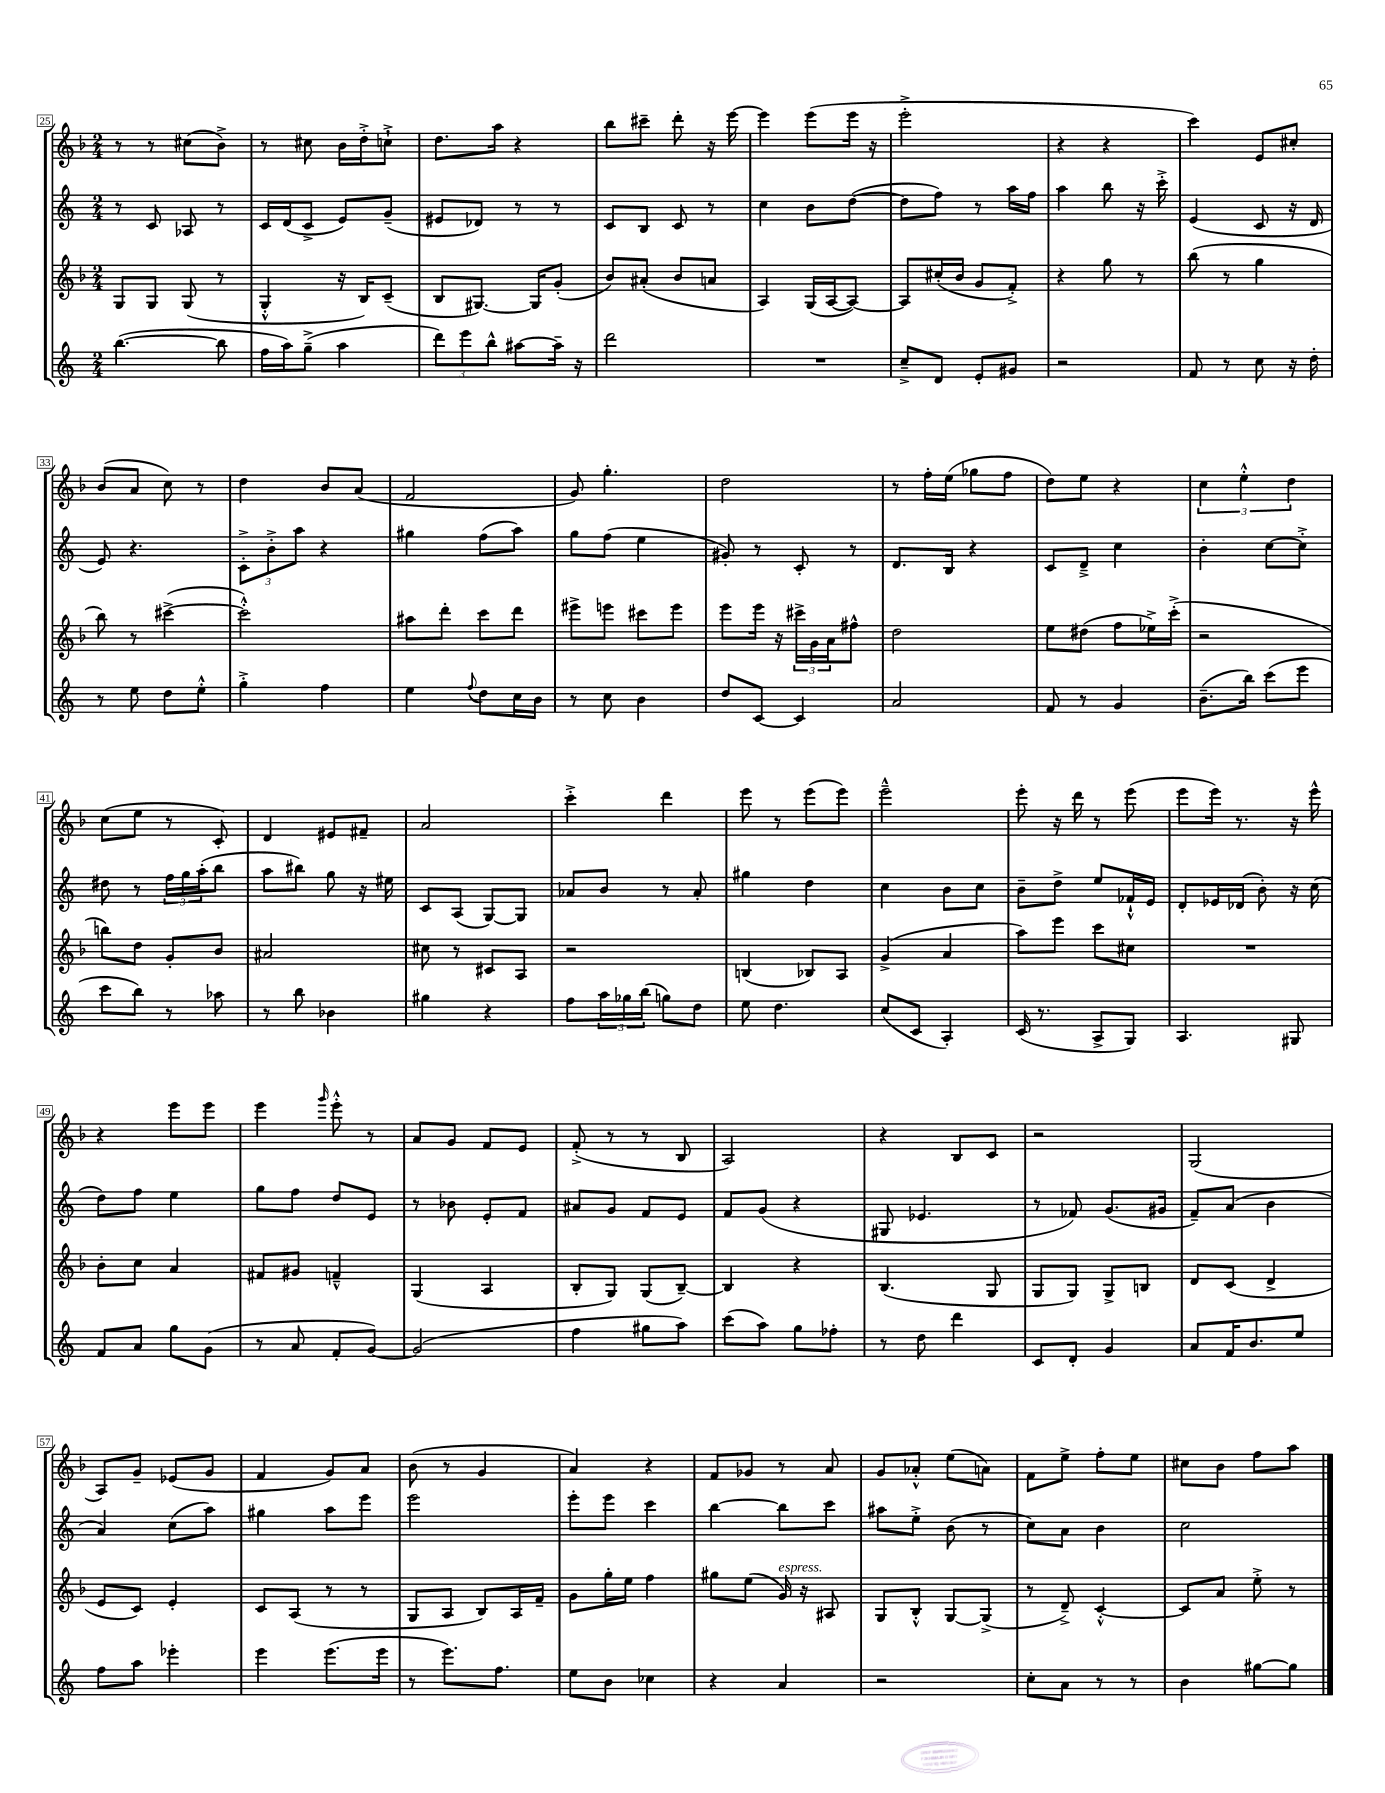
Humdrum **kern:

**kern	**kern	**kern	**kern
*part4	*part3	*part2	*part1
*staff4	*staff3	*staff2	*staff1
*clefG2	*clefG2	*clefG2	*clefG2
*k[]	*k[b-]	*k[]	*k[b-]
*M2/4	*M2/4	*M2/4	*M2/4
=25	=25	=25	=25
([4.bb\	8G/L	8r	8r
.	8G/J	8c/	8r
.	(8G/	8A-X/	(8cc#X\L
8bb\]	8r	8r	8b-^\J)
=26	=26	=26	=26
16ff\LL	4G'^^/	16c/LL	8r
16aa\J)	.	(16d/J	.
(8gg~^\J	.	8c^/J	8cc#X\
4aa\	16r	8e/L)	16b-\LL
.	16B-/KL)	.	16dd'^\J
.	(8c~/J	(8g~/J	8ccn`^\J
=27	=27	=27	=27
12ddd\L)	8B-/L	8e#X/L	8.dd\L
12eee\	.	.	.
.	[8.G#X/J)	8d-X/J)	.
12bb^^\J	.	.	.
.	.	.	16aa\Jk
[8aa#X\L	.	8r	4r
.	16G#/KL]	.	.
16aa#~\Jk]	(8g'/J	8r	.
16r	.	.	.
=28	=28	=28	=28
2ddd\	8b-/L)	8c/L	8bb-\L
.	(8a#X'/J	8B/J	8ccc#X~\J
.	8b-/L	8c/	8ddd'\
.	8an/J	8r	16r
.	.	.	[16eee\
=29	=29	=29	=29
2r	4A/)	4cc\	4eee\]
.	(16G/LL	8b\L	(8eee\L
.	[16A/J	.	.
.	8A/J_)	([8dd\J	16eee\Jk
.	.	.	16r
=30	=30	=30	=30
8cc~^/L	8A/L]	8dd\L]	2eee'^\
8d/J	(16cc#X'/L	8ff\J)	.
.	16b-/JJ	.	.
8e'/L	8g/L	8r	.
8g#X/J	8f'^/J)	16aa\LL	.
.	.	16ff\JJ	.
=31	=31	=31	=31
2r	4r	4aa\	4r
.	8gg\	8bb\	4r
.	8r	16r	.
.	.	16ccc'^\	.
=32	=32	=32	=32
8f/	(8bb-\	(4e/	4ccc\)
8r	8r	.	.
8cc\	4gg\	8c/	8e/L
16r	.	16r	8cc#X'/J
16dd'\	.	16d/	.
!!LO:LB:g=z
=33	=33	=33	=33
8r	8bb-\)	8e/)	(8b-/L
8ee\	8r	4.r	8a/J
8dd\L	([4ccc#X^\	.	8cc\)
8ee'^^\J	.	.	8r
=34	=34	=34	=34
4gg'^\	2ccc#'^^\])	12c'^\L	4dd\
.	.	12b'^\	.
.	.	12aa\J	.
4ff\	.	4r	8b-/L
.	.	.	(8a/J
=35	=35	=35	=35
4ee\	8aa#X\L	4gg#X\	2f/
.	8ddd'\J	.	.
8qqff/	.	.	.
8dd\L	8ccc\L	(8ff\L	.
16cc\L	8ddd\J	8aa\J)	.
16b\JJ	.	.	.
=36	=36	=36	=36
8r	8eee#X^\L	8gg\L	8g/)
8cc\	8eeen\J	(8ff\J	4.gg'\
4b\	8ccc#X\L	4ee\	.
.	8eee\J	.	.
=37	=37	=37	=37
8dd/L	8eee\L	8g#X'/)	2dd\
[8c/J	16eee\Jk	8r	.
.	16r	.	.
4c/]	24ccc#X^\LL	8c'/	.
.	24g\	.	.
.	24a\J	.	.
.	8ff#X^^\J	8r	.
=38	=38	=38	=38
2a/	2dd\	8.d/L	8r
.	.	.	16ff'\LL
.	.	16B/Jk	(16ee\JJ
.	.	4r	8gg-X\L
.	.	.	8ff\J
=39	=39	=39	=39
8f/	8ee\L	8c/L	8dd\L)
8r	(8dd#X\J	8d~^/J	8ee\J
4g/	8ff\L	4cc\	4r
.	16ee-X^\L)	.	.
.	(16ccc'^\JJ	.	.
=40	=40	=40	=40
(8.b~\L	2r	4b'\	6cc\
.	.	.	6ee'^^\
16bb\Jk)	.	.	.
(8ccc\L	.	[8cc\L	.
.	.	.	6dd\
8eee\J	.	8cc'^\J]	.
!!LO:LB:g=z
=41	=41	=41	=41
8ccc\L	8bbn\L)	8dd#X\	(8cc\L
8bb\J)	8dd\J	8r	8ee\J
8r	8g'/L	24ff\LL	8r
.	.	24gg\	.
.	.	(24aa'\J	.
8aa-X\	8b-/J	8bb\J	8c'/)
=42	=42	=42	=42
8r	2a#X/	8aa\L	4d/
8bb\	.	8bb#X\J)	.
4b-X\	.	8gg\	8e#X/L
.	.	16r	8f#X~/J
.	.	16ee#X\	.
=43	=43	=43	=43
4gg#X\	8cc#X\	8c/L	2a/
.	8r	(8A/J	.
4r	8c#X/L	[8G/L)	.
.	8A/J	8G/J]	.
=44	=44	=44	=44
8ff\L	2r	8a-X/L	4ccc'^\
24aa\L	.	8b/J	.
24gg-X\	.	.	.
(24bb\JJ	.	.	.
8ggn\L)	.	8r	4ddd\
8dd\J	.	8a-'/	.
=45	=45	=45	=45
8ee\	(4Bn/	4gg#X\	8eee\
4.dd\	.	.	8r
.	8B-X/L)	4dd\	(8eee\L
.	8A/J	.	8eee\J)
=46	=46	=46	=46
(8cc/L	(4g^/	4cc\	2eee~^^\
8c/J	.	.	.
4A'/)	4a/	8b\L	.
.	.	8cc\J	.
=47	=47	=47	=47
(16c/	8aa\L)	8b~\L	8eee'\
8.r	.	.	.
.	8eee\J	8dd^\J	16r
.	.	.	16ddd\
8A^/L	8ccc\L	8ee/L	8r
8G/J)	8cc#X\J	16f-X`^^/L	(8eee\
.	.	16e/JJ	.
=48	=48	=48	=48
4.A/	2r	8d'/L	8eee\L
.	.	16e-X/L	16eee\Jk)
.	.	(16d-X/JJ	8.r
.	.	8b'\)	.
8G#X/	.	16r	16r
.	.	(16cc\	16eee^^\
!!LO:LB:g=z
=49	=49	=49	=49
8f/L	8b-'\L	8dd\L)	4r
8a/J	8cc\J	8ff\J	.
8gg\L	4a/	4ee\	8eee\L
(8g\J	.	.	8eee\J
=50	=50	=50	=50
8r	8f#X/L	8gg\L	4eee\
8a/	8g#X/J	8ff\J	.
.	.	.	16qqggg/
8f'/L	4fn~^^/	8dd/L	8eee'^^\
[8g/J)	.	8e/J	8r
=51	=51	=51	=51
(2g/]	(4G/	8r	8a/L
.	.	8b-X\	8g/J
.	4A/	8e'/L	8f/L
.	.	8f/J	8e/J
=52	=52	=52	=52
4ff\	8B-'/L	8a#X/L	(8f'^/
.	8G/J)	8g/J	8r
8gg#X\L	(8G/L	8f/L	8r
8aa\J)	[8B-~/J)	8e/J	8B-/
=53	=53	=53	=53
(8ccc\L	4B-/]	8f/L	2A/)
8aa\J)	.	(8g/J	.
8gg\L	4r	4r	.
8ff-X'\J	.	.	.
=54	=54	=54	=54
8r	(4.B-/	8G#X/	4r
8dd\	.	4.e-X/	.
4ddd\	.	.	8B-/L
.	8G/	.	8c/J
=55	=55	=55	=55
8c/L	8G/L	8r	2r
8d'/J	8G/J)	8f-X/)	.
4g/	8G^/L	(8.g/L	.
.	8Bn/J	.	.
.	.	16g#X/Jk	.
=56	=56	=56	=56
8a/L	8d/L	8f~/L)	(2G/
16f/K	(8c/J	(8a/J	.
8.b/	.	.	.
.	4d^/	4b\	.
8ee/J	.	.	.
!!LO:LB:g=z
=57	=57	=57	=57
8ff\L	8e/L	4a/)	8A/L)
8aa\J	8c/J)	.	8g~/J
4eee-X'\	4e'/	(8cc\L	(8e-X/L
.	.	8aa\J)	8g/J
=58	=58	=58	=58
4eee\	8c/L	4gg#X\	4f/
.	(8A/J	.	.
(8.eee\L	8r	8aa\L	8g/L)
.	8r	8eee\J	8a/J
16eee\Jk	.	.	.
=59	=59	=59	=59
8r	8G/L	2eee\	(8b-\
8.eee\L)	8A/J	.	8r
.	8B-/L)	.	4g/
8.ff\J	.	.	.
.	16A/L	.	.
.	16f~/JJ	.	.
=60	=60	=60	=60
8ee\L	8g\L	8eee'\L	4a/)
8b\J	16gg'\L	8eee\J	.
.	16ee\JJ	.	.
4cc-X\	4ff\	4ccc\	4r
=61	=61	=61	=61
4r	8gg#X\L	[4bb\	8f/L
.	(8ee\J	.	8g-X/J
!	!LO:TX:a:i:t=espress.	!	!
4a/	16g/)	8bb\L]	8r
.	16r	.	.
.	8A#X/	8ccc\J	8a/
=62	=62	=62	=62
2r	8G/L	8aa#X\L	8g/L
.	8B-'^^/J	8ee'^\J	8a-X'^^/J
.	[8G/L	(8b\	(8ee\L
.	(8G^/J]	8r	8an\J)
=63	=63	=63	=63
8cc'\L	8r	8cc\L)	8f\L
8a\J	8d~^/)	8a\J	8ee^\J
8r	[4c'^^/	4b\	8ff'\L
8r	.	.	8ee\J
=64	=64	=64	=64
4b\	8c/L]	2cc\	8cc#X\L
.	8a/J	.	8b-\J
[8gg#X\L	8ee'^\	.	8ff\L
8gg#\J]	8r	.	8aa\J
==	==	==	==
*-	*-	*-	*-
